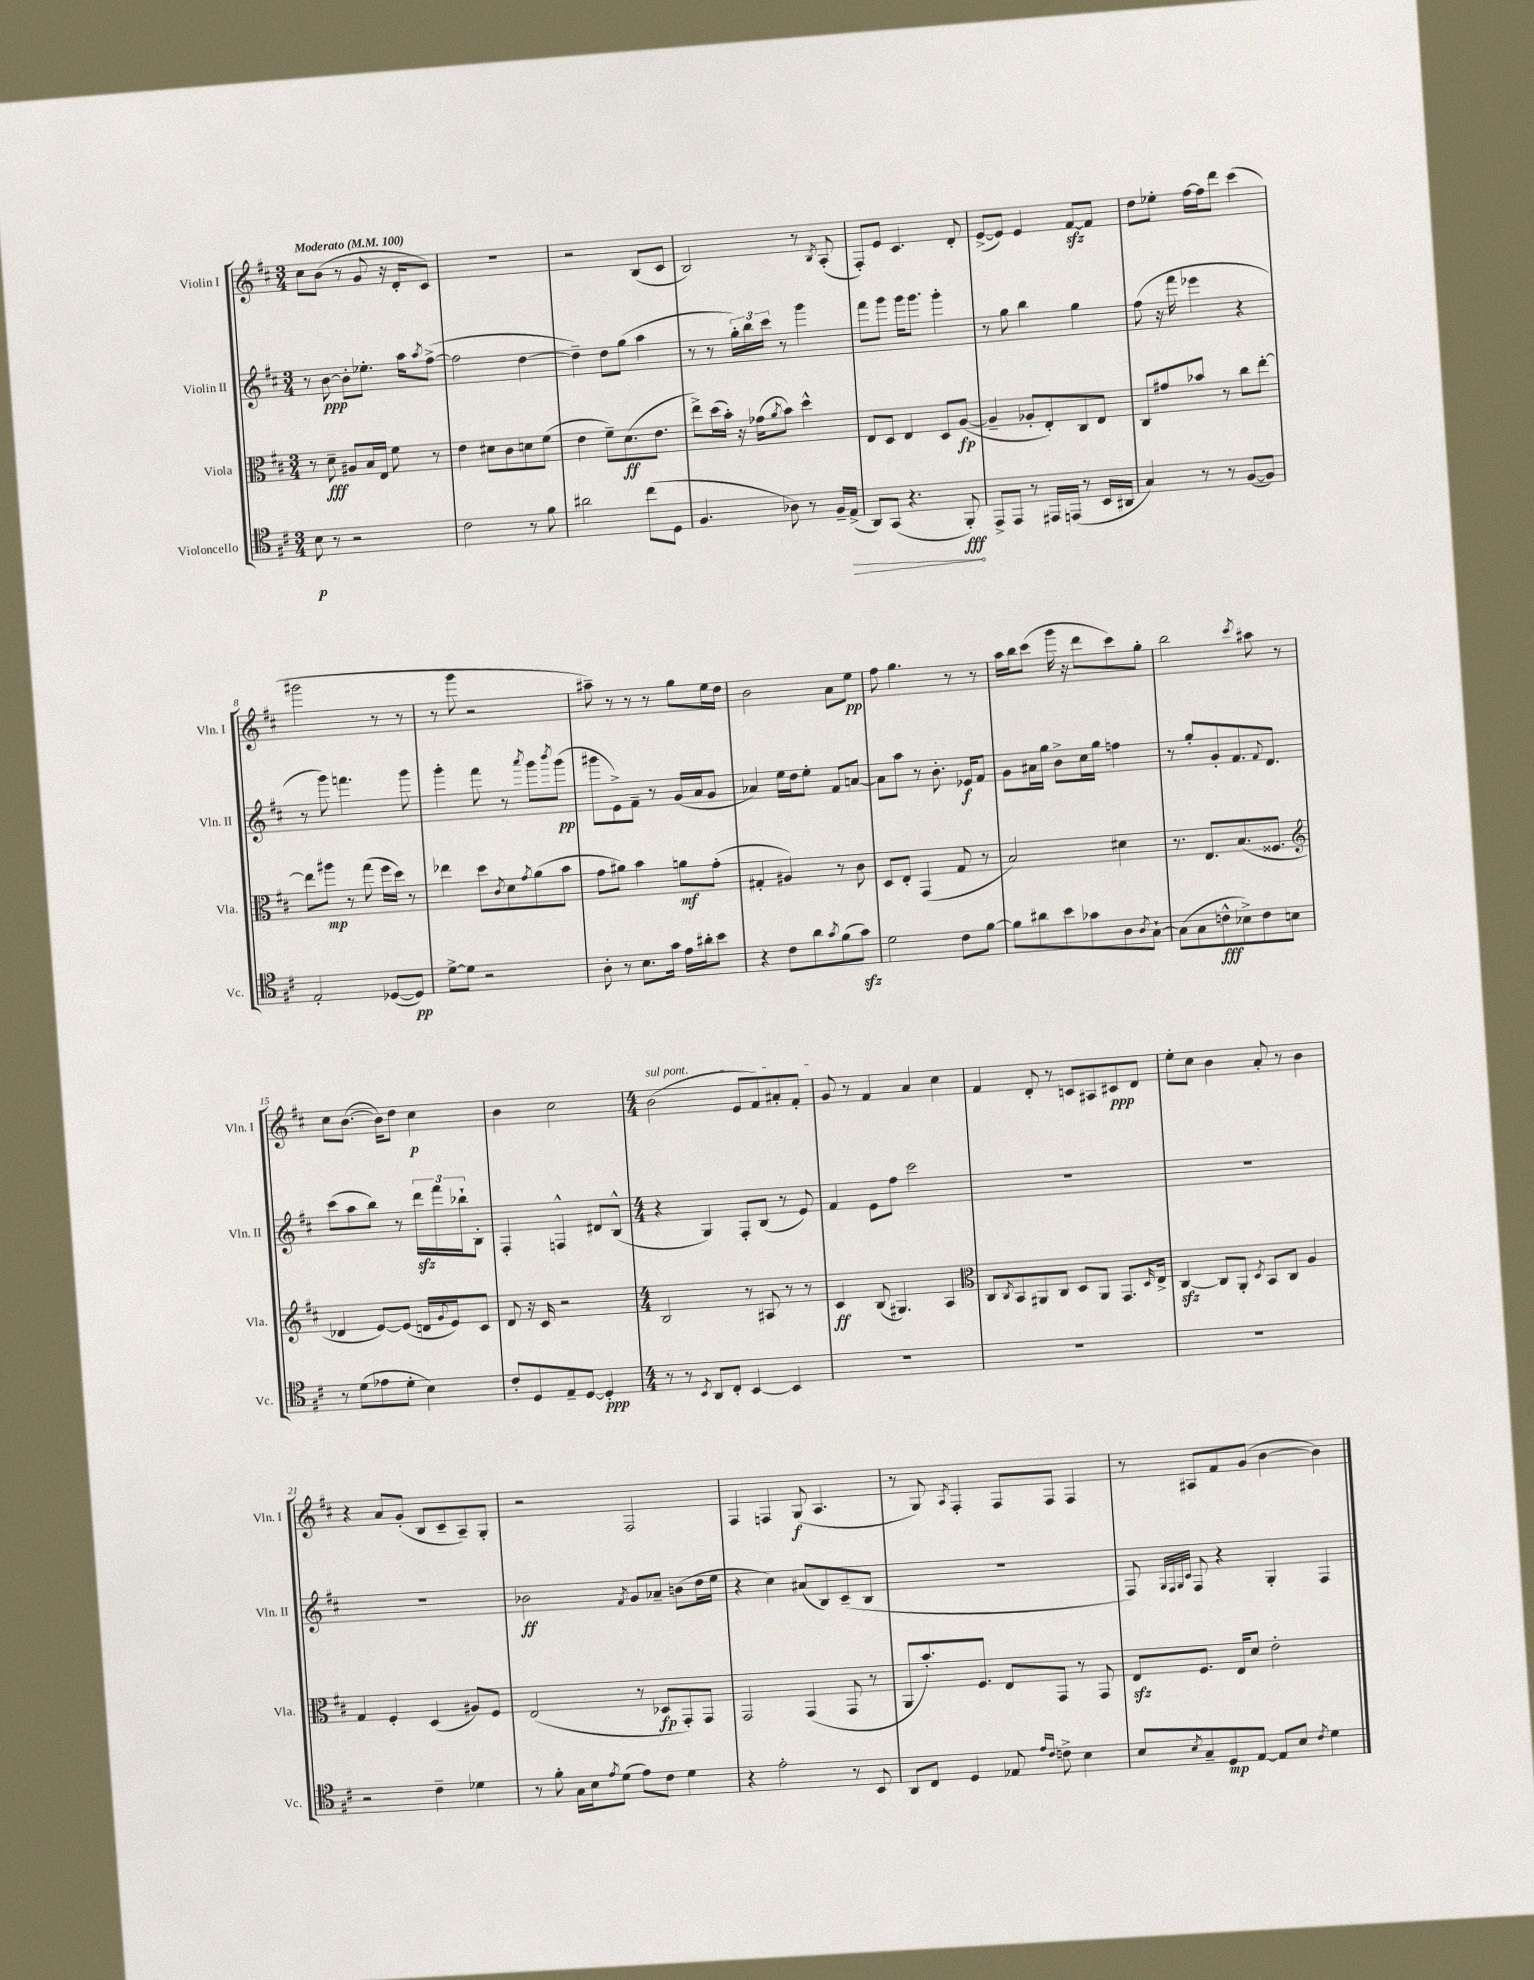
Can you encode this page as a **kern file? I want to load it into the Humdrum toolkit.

**kern	**dynam	**kern	**dynam	**kern	**dynam	**kern	**dynam
*part4	*part4	*part3	*part3	*part2	*part2	*part1	*part1
*staff4	*staff4	*staff3	*staff3	*staff2	*staff2	*staff1	*staff1
*I"Violoncello	*	*I"Viola	*	*I"Violin II	*	*I"Violin I	*
*I'Vc.	*	*I'Vla.	*	*I'Vln. II	*	*I'Vln. I	*
*clefC4	*	*clefC3	*	*clefG2	*	*clefG2	*
*k[f#c#]	*	*k[f#c#]	*	*k[f#c#]	*	*k[f#c#]	*
*M3/4	*	*M3/4	*	*M3/4	*	*M3/4	*
*MM100	*	*MM100	*	*MM100	*	*MM100	*
=1	=1	=1	=1	=1	=1	=1	=1
!	!	!	!	!	!	!LO:TX:a:B:t=Moderato	!
8B\	p	8r	.	8r	.	8cc#\L	.
8r	.	8d~\	fff	[8b\	ppp	(8b\J	.
2r	.	8A#X/L	.	8b'\L]	.	8r	.
.	.	16B/L	.	8.ee-X'\J	.	8g/	.
.	.	16E/JJ	.	.	.	.	.
.	.	8f#\	.	.	.	16r	.
.	.	.	.	16aa\KL	.	16d'/KL	.
.	.	.	.	8qaa/	.	.	.
.	.	8r	.	([8ff#^\J	.	8c#/J)	.
=2	=2	=2	=2	=2	=2	=2	=2
2c#\	.	4e\	.	2ff#\]	.	2.r	.
.	.	8d#X\L	.	.	.	.	.
.	.	8c#\	.	.	.	.	.
8r	.	8dn\	.	[4dd\	.	.	.
8f#\	.	(8f#\J	.	.	.	.	.
=3	=3	=3	=3	=3	=3	=3	=3
2a#X\	.	4e\	.	4dd~\])	.	2r	.
.	.	8f#~\L)	.	8dd\L	.	.	.
.	.	(8.d\	ff	(8gg\J	.	.	.
(8cc#\L	.	.	.	4aa\	.	(8B/L	.
.	.	8.e\J	.	.	.	.	.
8D\J	.	.	.	.	.	8c#/J	.
=4	=4	=4	=4	=4	=4	=4	=4
4.F#/	.	8ee^\L)	.	8r	.	2B/)	.
.	.	(16dd\L	.	8r	.	.	.
.	.	16b'\JJ)	.	.	.	.	.
.	.	16r	.	24gg'\LL)	.	.	.
.	.	.	.	24bb\	.	.	.
.	.	(16g-X\KL	.	.	.	.	.
.	.	.	.	24ccc#\JJ	.	.	.
.	.	8qa/	.	.	.	.	.
8A-X\)	.	8b\J)	.	8r	.	.	.
8r	.	4dd^^\	.	4ggg\	.	8r	.
.	.	.	.	.	.	8qB/	.
16F#~/LL	.	.	.	.	.	(8A'/	.
!	!LO:HP:b	!	!	!	!	!	!
(16E^/JJ	>	.	.	.	.	.	.
=5	=5	=5	=5	=5	=5	=5	=5
8AA/L)	.	8E/L	.	8fff#\L	.	8F#'/L)	.
(8GG/J	.	8D/J	.	8ggg\J	.	8e/J	.
4.r	.	4E/	.	16ggg\KL	.	4.c#/	.
.	.	.	.	8.ggg\J	.	.	.
.	.	8D/L	.	4ggg'\	.	.	.
8FF#'/)	fff	([8A/J	fp	.	.	8d'/	.
.	]	.	.	.	.	.	.
=6	=6	=6	=6	=6	=6	=6	=6
8EE^/L	.	4A~/]	.	8r	.	([8e^/L	.
8EE/J	.	.	.	8gg\	.	8e/J])	.
8r	.	8A-X'/L	.	4bb\	.	4e/	.
16EE#X/LL	.	8E'/)	.	.	.	.	.
(16EEn/JJ	.	.	.	.	.	.	.
8r	.	8C#/	.	4gg\	.	[8f#zz/L	.
16BB/LL	.	8E/J	.	.	.	8f#/J]	.
16AA#X/JJ	.	.	.	.	.	.	.
=7	=7	=7	=7	=7	=7	=7	=7
4G/)	.	8C#/L	.	(8ff#\	.	8dd\L	.
.	.	8g#X/	.	16r	.	8ee-X'\J	.
.	.	.	.	16fff#\	.	.	.
8r	.	8b-X/J	.	4eee-X\	.	[16ff#\LL	.
.	.	.	.	.	.	16ff#\J]	.
8r	.	8r	.	.	.	8ddd\J	.
([8F#/L	.	8cc#\L	.	4r	.	(4ccc#\	.
8F#/J])	.	[8ee'\J	.	.	.	.	.
!!LO:LB:g=z
=8	=8	=8	=8	=8	=8	=8	=8
2E'/	.	8ee\L]	.	8r	.	2ggg#X\	.
.	.	8aa#X\J	mp	8ggg\)	.	.	.
.	.	8r	.	4.fffn\	.	.	.
.	.	(8gg\	.	.	.	.	.
([8D-X/L	.	16ff#\LL	.	.	.	8r	.
.	.	16dd\JJ)	.	.	.	.	.
8D-/J])	pp	8r	.	8ggg\	.	8r	.
=9	=9	=9	=9	=9	=9	=9	=9
[8d^\L	.	4ee-X\	.	4ggg'\	.	8r	.
8d\J]	.	.	.	.	.	8ggg\	.
2r	.	8dd\L	.	8fff#\	.	2r	.
.	.	8qc#/	.	.	.	.	.
.	.	8d\	.	8r	.	.	.
.	.	8qg/	.	8qaaa/	.	.	.
.	.	(8a\	.	8ggg\L	.	.	.
.	.	.	.	8qbbb/	.	.	.
.	.	8b\J	.	(8ggg\J	pp	.	.
=10	=10	=10	=10	=10	=10	=10	=10
8A'\	.	8g\L	.	8ggg#X\L	.	8aa#X~\)	.
8r	.	8a#X\J)	.	8e^\)	.	8r	.
8.B\L	.	4b\	.	8f#~\J	.	8r	.
.	.	.	.	8r	.	8r	.
16g\Jk	.	.	.	.	.	.	.
16e\LL	.	8an\L	mf	(16g/LL	.	8gg\L	.
16a#X'\J	.	.	.	16a/J	.	.	.
8b\J	.	(8g'\J	.	8g/J	.	16ee\L	.
.	.	.	.	.	.	16dd\JJ	.
=11	=11	=11	=11	=11	=11	=11	=11
4r	.	4G#X'/	.	4a-X/)	.	2b\	.
8c#\L	.	4A#X/)	.	16ee\LL	.	.	.
.	.	.	.	16dd\J	.	.	.
8a\	.	.	.	8ee'\J	.	.	.
8qg/	.	.	.	.	.	.	.
(8f#\	.	8r	.	8f#/L	.	8a\L	.
8gzz\J)	.	8c#\	.	[8an/J	.	8ee\J	pp
=12	=12	=12	=12	=12	=12	=12	=12
2d\	.	8D/L	.	8a\L]	.	8ff#\	.
.	.	8E'/J	.	8aa\J	.	4.gg\	.
.	.	(4GG/	.	8r	.	.	.
.	.	.	.	8.b'\	.	.	.
8c#\L	.	8G/	.	.	.	8r	.
.	.	.	.	16e-X/KL	f	.	.
[8f#\J	.	8r	.	8f#/J	.	8r	.
=13	=13	=13	=13	=13	=13	=13	=13
8f#\L]	.	2B/)	.	8g\L	.	16aa\LL	.
.	.	.	.	.	.	16bb\J	.
8a#X\	.	.	.	16a#X\L	.	(8ccc#\J	.
.	.	.	.	16gg\JJ	.	.	.
8b\	.	.	.	8b^\L	.	16ggg\	.
.	.	.	.	.	.	16r	.
8g-X\	.	.	.	16cc#\L	.	8ddd\L	.
.	.	.	.	16gg\JJ	.	.	.
8A\	.	4d#X\	.	4ffn\	.	8ccc#\)	.
8qA/	.	.	.	.	.	.	.
[8G`\J	.	.	.	.	.	8gg'\J	.
=14	=14	=14	=14	=14	=14	=14	=14
(8G\L]	.	8.r	.	8r	.	2bb\	.
8G\	.	.	.	8gg'/L	.	.	.
.	.	8.E/L	.	.	.	.	.
8cn^^\	fff	.	.	8g'/	.	.	.
8B-X^\)	.	(8.B/	.	8.f#/	.	.	.
.	.	.	.	.	.	8qccc#/	.
8c\	.	.	.	.	.	8aa#X\	.
.	.	.	.	8qqf#/	.	.	.
.	.	8.F##X/J	.	8.d/J	.	.	.
8Bn\J	.	.	.	.	.	8r	.
!!LO:LB:g=z
=15	=15	=15	=15	=15	=15	=15	=15
*	*	*clefG2	*	*	*	*	*
8r	.	4d-X/	.	(8ccc#\L	.	8cc#\L	.
(8d\L	.	.	.	8aa\	.	([8.b\J	.
8e-X\	.	[8e/L)	.	8bb\J)	.	.	.
.	.	.	.	.	.	16b\KL])	.
8d'\J	.	(8e/J]	.	8r	.	8dd\J	.
4B\)	.	16dn/LL	.	24dddzz\LL	.	4cc#\	p
.	.	.	.	24fff#\	.	.	.
.	.	8qqg/	.	.	.	.	.
.	.	16e/J)	.	.	.	.	.
.	.	.	.	24bb-X`\J	.	.	.
.	.	8c#/J	.	8B'\J	.	.	.
=16	=16	=16	=16	=16	=16	=16	=16
8c#'/L	.	8d/	.	4F#'/	.	4b\	.
8D/	.	16r	.	.	.	.	.
.	.	16c#/	.	.	.	.	.
8E~/	.	2r	.	4Fn^^/	.	2cc#\	.
[8D/J	.	.	.	.	.	.	.
4D'/]	ppp	.	.	8d#X/L	.	.	.
.	.	.	.	(8B^^/J	.	.	.
=17	=17	=17	=17	=17	=17	=17	=17
*M4/4	*	*M4/4	*	*M4/4	*	*M4/4	*
!	!	!	!	!	!	!LO:TX:a:i:t=sul pont.	!
8r	.	2B/	.	4r	.	(2b\	.
8r	.	.	.	.	.	.	.
8qBB/	.	.	.	.	.	.	.
8AA/L	.	.	.	4G/)	.	.	.
8C#'/J	.	.	.	.	.	.	.
[4BB/	.	8r	.	8F#'/L	.	8e/L	.
.	.	8A#X/	.	(8B/J	.	8f#/)	.
4BB/]	.	8r	.	8r	.	8a#X'/	.
.	.	8r	.	8e/)	.	8f#'/J	.
=18	=18	=18	=18	=18	=18	=18	=18
1r	.	4c#/	ff	4f#/	.	8g/	.
.	.	.	.	.	.	8r	.
.	.	(8B/	.	8e\L	.	4f#/	.
.	.	4.G#X/)	.	8ff#\J	.	.	.
.	.	.	.	2ccc#\	.	4a/	.
.	.	4A/	.	.	.	4cc#\	.
=19	=19	=19	=19	=19	=19	=19	=19
*	*	*clefC3	*	*	*	*	*
1r	.	8C#/L	.	1r	.	4f#/	.
.	.	8qC#/	.	.	.	.	.
.	.	8BB/	.	.	.	.	.
.	.	8AA#X/	.	.	.	8d'/	.
.	.	8C#/J	.	.	.	8r	.
.	.	8D/L	.	.	.	8cn/L	.
.	.	8AA#/J	.	.	.	8A#X/	.
.	.	8.GG/L	.	.	.	8c#X/	ppp
.	.	.	.	.	.	8d/J	.
.	.	16qqD/	.	.	.	.	.
.	.	16E^/Jk	.	.	.	.	.
=20	=20	=20	=20	=20	=20	=20	=20
1r	.	[4C#zz/	.	1r	.	8ee'\L	.
.	.	.	.	.	.	8cc#\J	.
.	.	8C#/L]	.	.	.	4b\	.
.	.	8AA'/J	.	.	.	.	.
.	.	8qD/	.	.	.	.	.
.	.	8BB/L	.	.	.	8a'/	.
.	.	8C#/J	.	.	.	8r	.
.	.	4A/	.	.	.	4b\	.
!!LO:LB:g=z
=21	=21	=21	=21	=21	=21	=21	=21
2r	.	4G/	.	1r	.	4r	.
.	.	4F#'/	.	.	.	8a/L	.
.	.	.	.	.	.	(8g'/J	.
4c#~\	.	(4D/	.	.	.	8B/L	.
.	.	.	.	.	.	8c#~/	.
4d-X\	.	8A#X/L)	.	.	.	8A~/)	.
.	.	8F#/J	.	.	.	8G'/J	.
=22	=22	=22	=22	=22	=22	=22	=22
8r	.	(2E/	.	2b-X\	ff	2r	.
8f#'\	.	.	.	.	.	.	.
16G\LL	.	.	.	.	.	.	.
16B\J	.	.	.	.	.	.	.
8qe/	.	.	.	.	.	.	.
(8d\J	.	.	.	.	.	.	.
.	.	.	.	8qf#/	.	.	.
8e\L)	.	8r	.	8g/L	.	2F#/	.
8c#\J	.	8D-X/L	fp	8a-X~/J	.	.	.
4d\	.	8GG'/)	.	(8bn\L	.	.	.
.	.	8GG/J	.	16dd\L	.	.	.
.	.	.	.	16ee\JJ	.	.	.
=23	=23	=23	=23	=23	=23	=23	=23
4r	.	2GG/	.	4r	.	4F#/	.
2e'\	.	.	.	4cc#\)	.	4Fn/	.
.	.	(4GG/	.	(8a#X/L	.	(8G/	f
.	.	.	.	8B/)	.	4.A/	.
8r	.	8GG/	.	(8c#~/	.	.	.
8BB/	.	8r	.	8B/J	.	.	.
=24	=24	=24	=24	=24	=24	=24	=24
8AA/L	.	8AA/L	.	1r	.	8r	.
8C#/J	.	8.b'/)	.	.	.	8G/)	.
.	.	.	.	.	.	8qA/	.
4D/	.	.	.	.	.	4F#'/	.
.	.	8.F#/J	.	.	.	.	.
8E-X/	.	8E/L	.	.	.	8F#/L	.
16qqe/LL	.	.	.	.	.	.	.
16qqc#/JJ	.	.	.	.	.	.	.
8cn^\	.	8GG/J	.	.	.	8F#/J	.
4B\	.	8r	.	.	.	4F#/	.
.	.	8GG/	.	.	.	.	.
=25	=25	=25	=25	=25	=25	=25	=25
8B/L	.	8Ezz/L	.	8F#/)	.	8r	.
.	.	.	.	32qqG/LLL	.	.	.
.	.	.	.	32qqF#/	.	.	.
.	.	.	.	32qqG/	.	.	.
8qB/	.	.	.	32qqc#/JJJ	.	.	.
8G~/	.	8.F#/J	.	8F#/	.	8A#X/L	.
8D/	mp	.	.	4r	.	8f#/	.
.	.	16E/KL	.	.	.	.	.
[8E/J	.	8d/J	.	.	.	(8g/J	.
8E/L]	.	2e'\	.	4G'/	.	[4b\	.
8B/J	.	.	.	.	.	.	.
8qc#/	.	.	.	.	.	.	.
4d\	.	.	.	4F#/	.	4b\])	.
==	==	==	==	==	==	==	==
*-	*-	*-	*-	*-	*-	*-	*-
